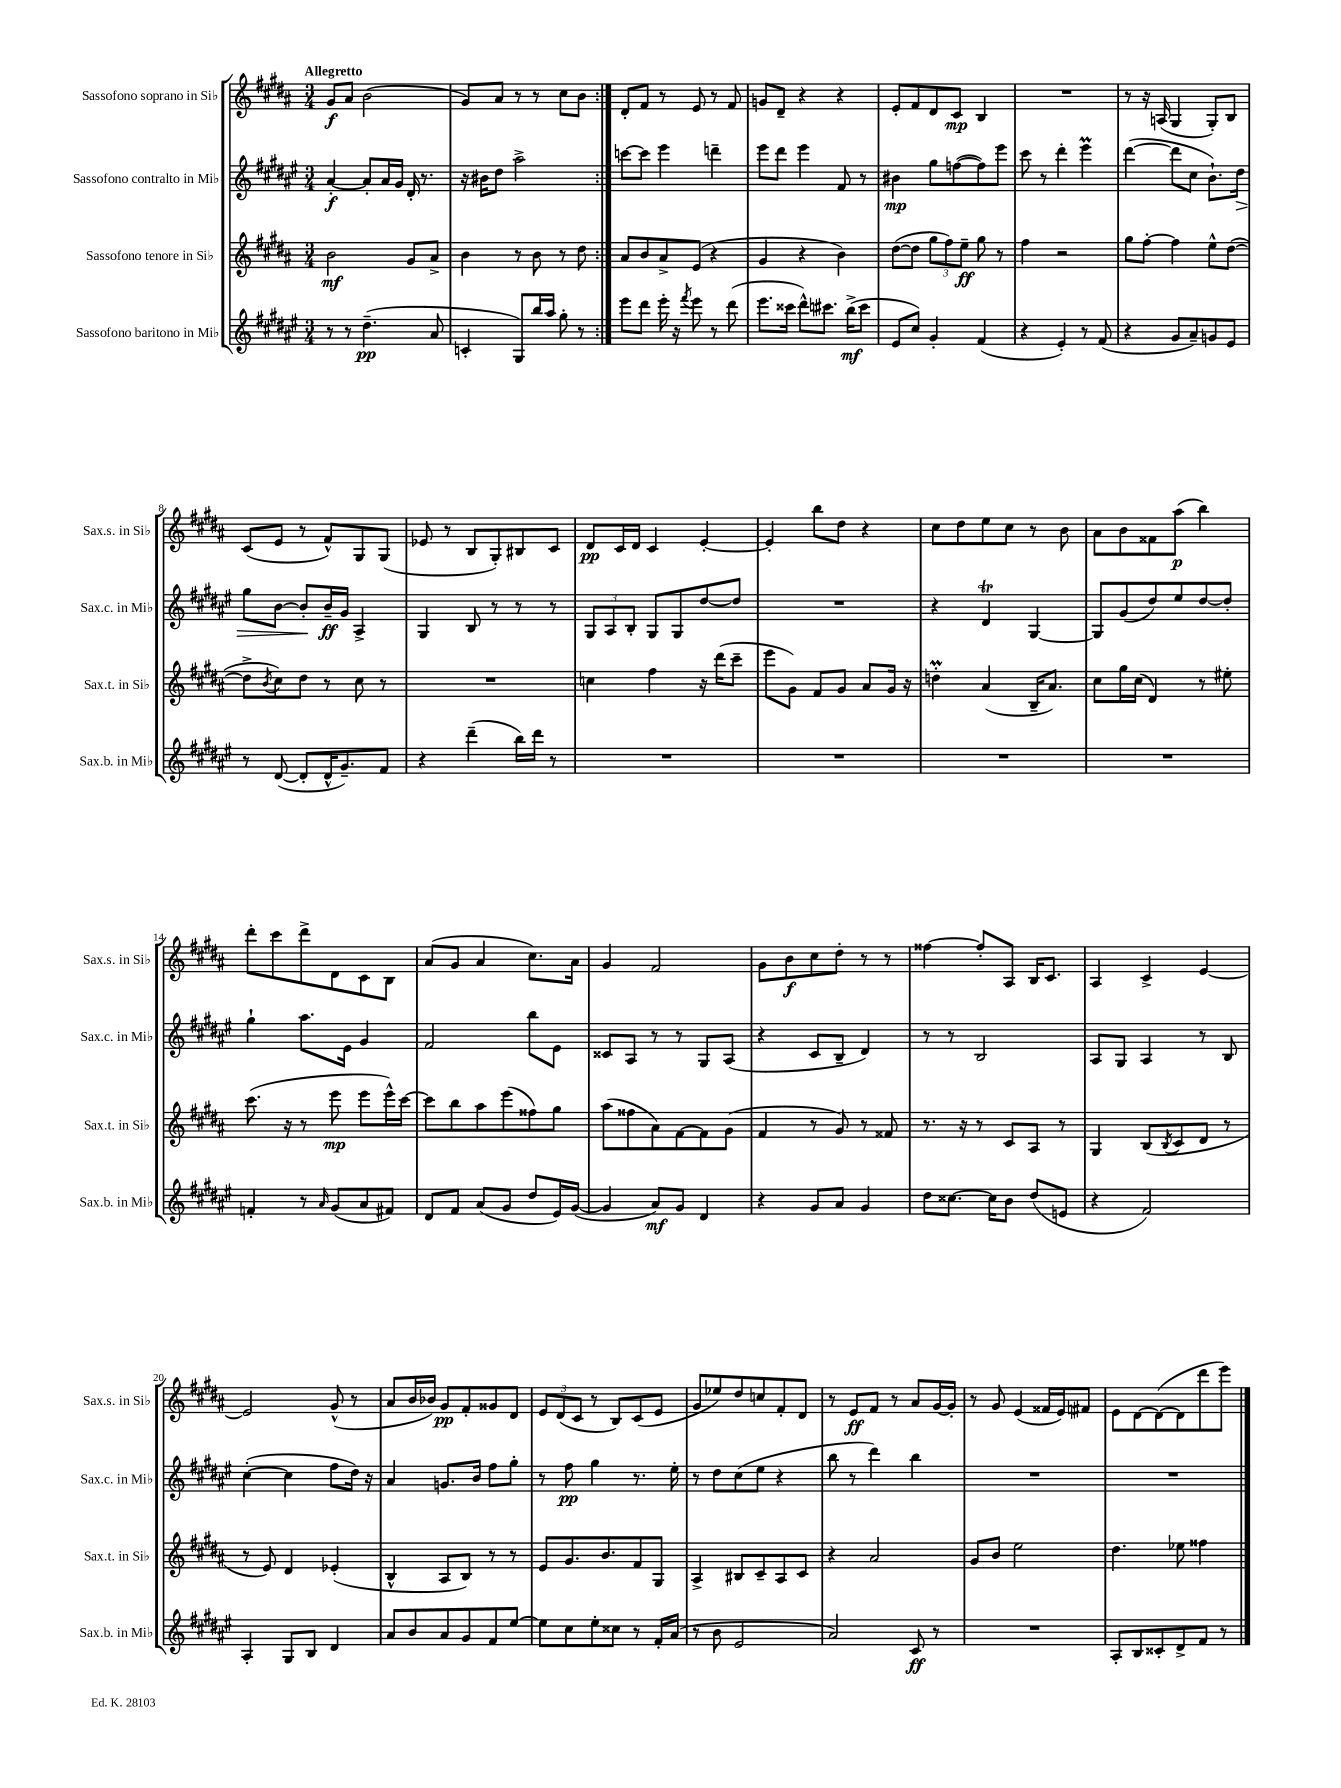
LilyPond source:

<<
\new StaffGroup <<
\new Staff = "s0" \with { instrumentName = "Sassofono soprano in Sib" shortInstrumentName = "Sax.s. in Sib" } {
    \clef treble \key b \major \numericTimeSignature \time 3/4 \tempo "Allegretto"
    \repeat volta 2 { gis'8\f ais'8 b'2( |
    gis'8) ais'8 r8 r8 cis''8 b'8 | }
    dis'8-. fis'8 r8 e'8 r8 fis'8 |
    g'8 dis'8-- r4 r4 |
    e'8-. fis'8 dis'8 cis'8\mp b4 |
    R2. |
    r8 r16 a16( gis4 gis8-.) b8 |
    cis'8( e'8 r8 fis'8-^) gis8 gis8( |
    ees'8 r8 b8 gis8-.) bis8 cis'8 |
    dis'8\pp cis'16 dis'16 cis'4 e'4~-. |
    e'4-. b''8 dis''8 r4 |
    cis''8 dis''8 e''8 cis''8 r8 b'8 |
    ais'8 b'8 fisis'8 ais''8\p( b''4) |
    dis'''8-. cis'''8 dis'''8-> dis'8 cis'8 b8 |
    ais'8( gis'8 ais'4 cis''8.) ais'16 |
    gis'4 fis'2 |
    gis'8 b'8\f cis''8 dis''8-. r8 r8 |
    fisis''4~ fisis''8-. ais8 b16 cis'8. |
    ais4 cis'4-> e'4~ |
    e'2 gis'8-^( r8 |
    ais'8 b'16 bes'16) gis'8\pp fis'8-. gisis'8 dis'8 |
    \tuplet 3/2 { e'8 dis'8( cis'8 } r8 b8) cis'8( e'8 |
    gis'8 ees''8) dis''8 c''8 fis'8-. dis'8 |
    r8 e'8\ff fis'8 r8 ais'8 gis'16~ gis'16-. |
    r8 gis'8 e'4( fisis'16 e'16) fis'8 |
    e'8 dis'8~ dis'8~( dis'8 dis'''8 e'''8) \bar "|." |
}
\new Staff = "s1" \with { instrumentName = "Sassofono contralto in Mib" shortInstrumentName = "Sax.c. in Mib" } {
    \clef treble \key fis \major \numericTimeSignature \time 3/4
    \repeat volta 2 { ais'4~-.\f ais'8-. ais'16 gis'16 dis'16-. r8. |
    r16 bis'16 dis''8 ais''2-> | }
    c'''8~ c'''8 eis'''4 d'''4-- |
    eis'''8 dis'''8 eis'''4 fis'8 r8 |
    bis'4\mp gis''8 f''8~( f''8) eis'''8 |
    cis'''8 r8 dis'''4-. eis'''4\prall |
    dis'''4~( dis'''8 cis''8 b'8.-!) dis''16\> |
    gis''8 b'8~ b'8-.\! b'16--\ff gis'16 ais4-> |
    gis4 b8 r8 r8 r8 |
    \tuplet 3/2 { gis8 ais8 b8-. } gis8 gis8 dis''8~ dis''8 |
    R2. |
    r4 dis'4\trill gis4~ |
    gis8 gis'8( dis''8) eis''8 dis''8~ dis''8-. |
    gis''4-! ais''8. eis'16 gis'4 |
    fis'2 b''8 eis'8 |
    cisis'8 ais8 r8 r8 gis8 ais8( |
    r4 cis'8 b8-- dis'4) |
    r8 r8 b2 |
    ais8 gis8 ais4 r8 b8 |
    cis''4~-.( cis''4 fis''8 dis''16) r16 |
    ais'4 g'8. b'16 fis''8 gis''8-. |
    r8 fis''8\pp gis''4 r8. eis''16-. |
    r8 dis''8 cis''8( eis''8 r4 |
    b''8 r8 dis'''4) b''4 |
    R2. |
    R2. \bar "|." |
}
\new Staff = "s2" \with { instrumentName = "Sassofono tenore in Sib" shortInstrumentName = "Sax.t. in Sib" } {
    \clef treble \key b \major \numericTimeSignature \time 3/4
    \repeat volta 2 { b'2\mf gis'8 ais'8-> |
    b'4 r8 b'8 r8 dis''8 | }
    ais'8 b'8 ais'8-> e'8( r4 |
    gis'4 r4 b'4) |
    dis''8~( dis''8 \tuplet 3/2 { gis''8 fis''8) e''8--\ff } gis''8 r8 |
    fis''4 r2 |
    gis''8 fis''8~-. fis''4 e''8-^ dis''8~( |
    dis''8-> \acciaccatura { b'8 } cis''8) dis''8 r8 cis''8 r8 |
    R2. |
    c''4 fis''4 r16 dis'''16( cis'''8-- |
    e'''8 gis'8) fis'8 gis'8 ais'8 gis'16 r16 |
    d''4-.\prall ais'4( b16-- ais'8.) |
    cis''8 gis''16 cis''16( dis'4) r8 eis''8-. |
    cis'''8.( r16 r8 e'''8\mp e'''8 e'''16-^) cis'''16~ |
    cis'''8 b''8 ais''8 e'''8( fisis''8) gis''8 |
    ais''8( fisis''8 ais'8) fis'8~ fis'8 gis'8( |
    fis'4 r8 gis'8) r8 fisis'8 |
    r8. r16 r8 cis'8 ais8 r8 |
    gis4 b8( \acciaccatura { b8 } cis'8 dis'8 r8 |
    r8 e'8) dis'4 ees'4-.( |
    b4-^ ais8 b8) r8 r8 |
    e'8 gis'8. b'8. fis'8 gis8 |
    ais4-> bis8 cis'8-- ais8 cis'8 |
    r4 ais'2 |
    gis'8 b'8 e''2 |
    dis''4. ees''8 fisis''4 \bar "|." |
}
\new Staff = "s3" \with { instrumentName = "Sassofono baritono in Mib" shortInstrumentName = "Sax.b. in Mib" } {
    \clef treble \key fis \major \numericTimeSignature \time 3/4
    \repeat volta 2 { r8 r8 dis''4.--\pp( ais'8 |
    c'4-. gis8) b''16 ais''16 gis''8-. r8 | }
    eis'''8 dis'''8 eis'''16-. r16 \acciaccatura { fis'''8 } eis'''8 r8 dis'''8( |
    eis'''8. cisis'''16 dis'''8-^) cis'''8. b''16->\mf( cis'''8 |
    eis'8 cis''8) gis'4-. fis'4( |
    r4 eis'4-.) r8 fis'8( |
    r4 gis'8 ais'8--) g'8 eis'8 |
    r8 dis'8~( dis'8-. dis'16-^ gis'8.--) fis'8 |
    r4 dis'''4--( b''16) dis'''16 r8 |
    R2. |
    R2. |
    R2. |
    R2. |
    f'4-. r8 \grace { ais'16 } gis'8( ais'8 fis'8) |
    dis'8 fis'8 ais'8( gis'8 dis''8 eis'16) gis'16~( |
    gis'4 ais'8\mf) gis'8 dis'4 |
    r4 gis'8 ais'8 gis'4 |
    dis''8 cisis''8.~ cisis''16 b'8 dis''8( e'8 |
    r4 fis'2) |
    ais4-. gis8 b8 dis'4 |
    ais'8 b'8 ais'8 gis'8 fis'8 eis''8~ |
    eis''8 cis''8 eis''8-. cisis''8 r8 fis'16-. ais'16( |
    r8 b'8 eis'2 |
    ais'2) cis'8\ff r8 |
    R2. |
    ais8-. b8 cisis'8-. dis'8-> fis'8 r8 \bar "|." |
}
>>
>>
